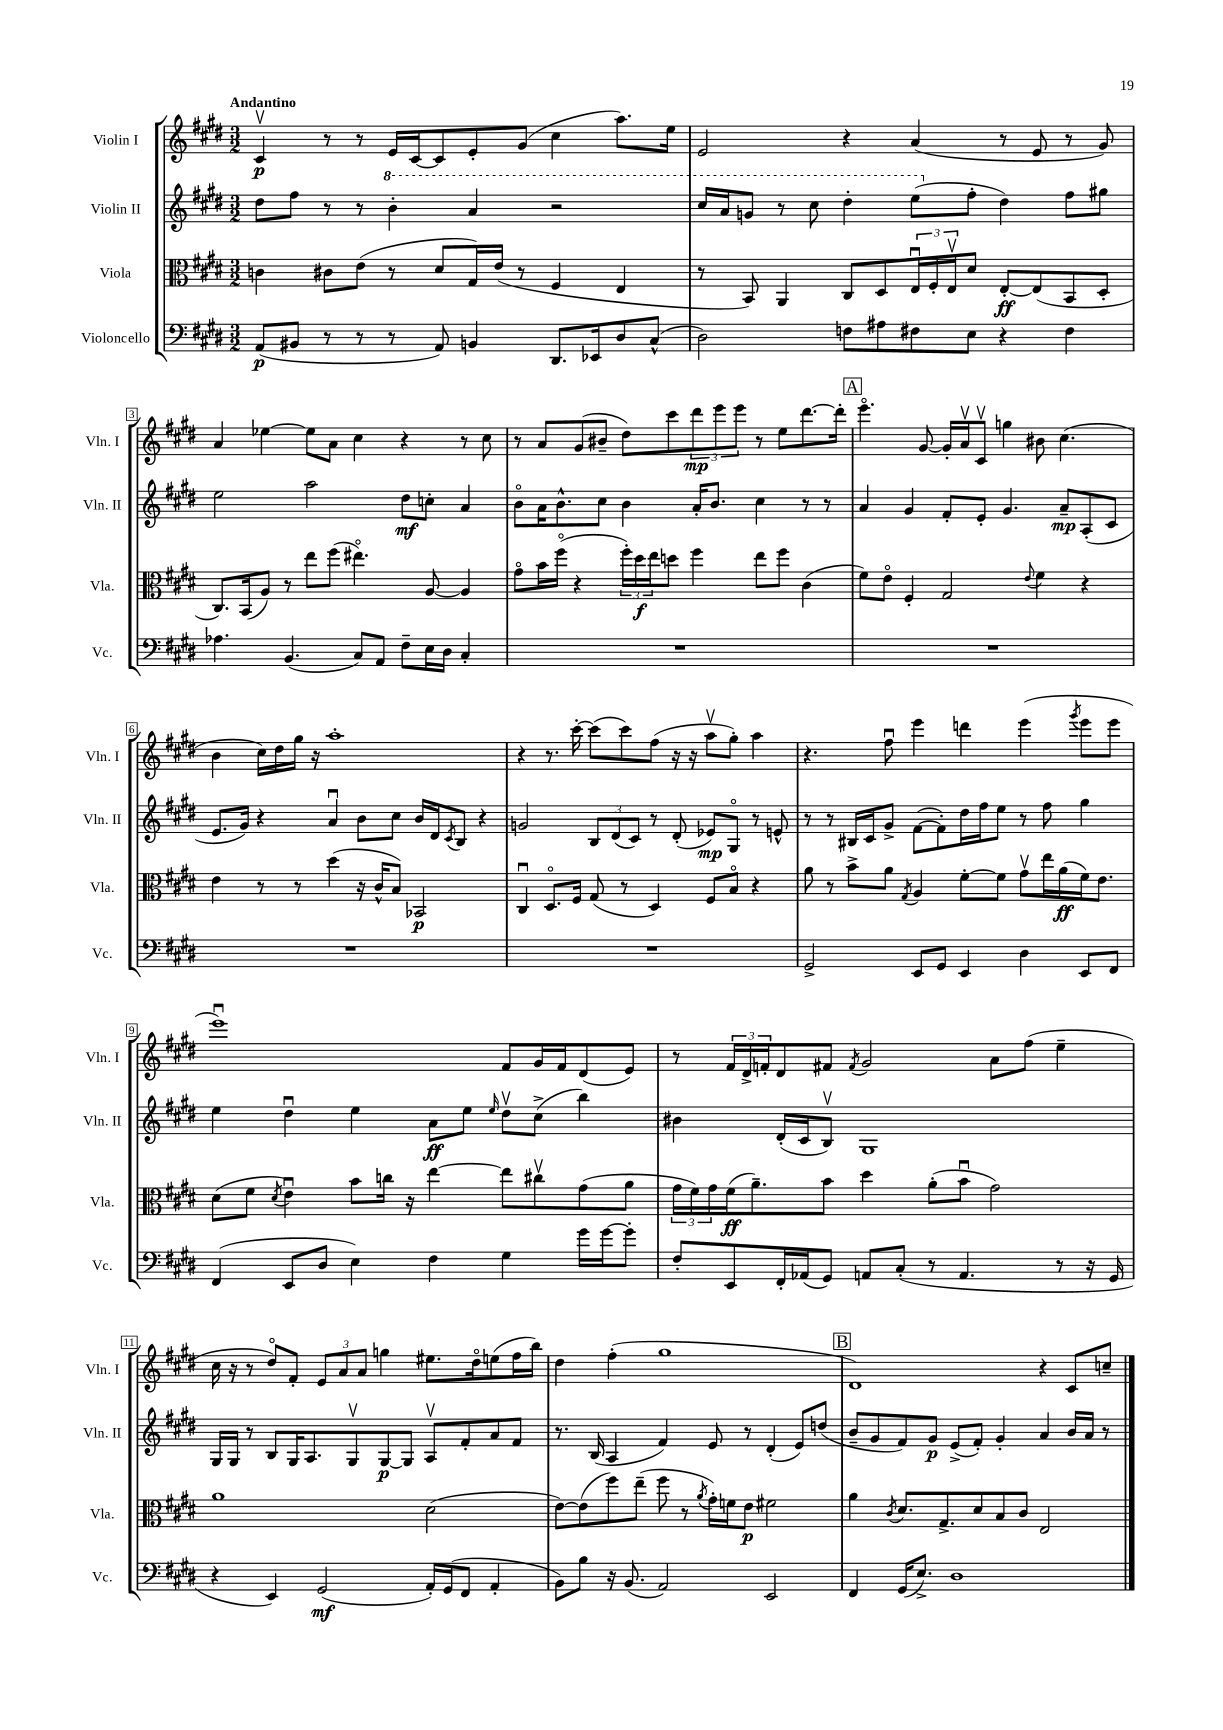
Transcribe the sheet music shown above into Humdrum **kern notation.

**kern	**kern	**kern	**kern
*staff4	*staff3	*staff2	*staff1
*clefF4	*clefC3	*clefG2	*clefG2
*k[f#c#g#d#]	*k[f#c#g#d#]	*k[f#c#g#d#]	*k[f#c#g#d#]
*M3/2	*M3/2	*M3/2	*M3/2
(8AA	4c	8dd#	4c#v
8BB#	.	8ff#	.
8r	8c#	8r	8r
8r	(8e	8r	8r
8r	8r	4bb'	16e
.	.	.	[16c#
8AA)	8d#	.	8c#]
4BB	16G#)	4aa	8e'
.	(16e	.	.
.	8r	.	(8g#
8.DD#	4F#	2r	4cc#
16EE-	.	.	.
8D#	4E	.	8.aa)
(8C#^^	.	.	.
.	.	.	16ee
=	=	=	=
2D#)	8r	16ccc#	2e
.	.	16aa	.
.	8BB)	8gg	.
.	4AA	8r	.
.	.	8ccc#	.
8F	8C#	4ddd#'	4r
8A#	8D#	.	.
8F#	24Eu	(8eee	(4a
.	24F#'	.	.
.	24Ev	.	.
8E	8d#	8ff#'	.
4r	[8E'	4dd#)	8r
.	(8E]	.	8e
4F#	8BB	8ff#	8r
.	8D#'	8gg#	8g#)
=	=	=	=
4.A-	8.C#)	2ee	4a
.	(16BB	.	.
.	8A)	.	[4ee-
(4.BB	8r	.	.
.	8ee	2aa	8ee-]
.	(8ff#	.	8a
8C#)	4.ee#o)	.	4cc#
8AA	.	.	.
8F#~	.	8dd#	4r
16E	[8A	8cc'	.
16D#	.	.	.
4C#'	4A]	4a	8r
.	.	.	8cc#
=	=	=	=
1.r	8g#o	8bo	8r
.	16b	16a	8a
.	(16ff#o	8.b^^	.
.	4r	.	(8g#
.	.	8cc#	8b#~
.	24ff#')	4b	8dd#)
.	24dd#	.	.
.	24ee	.	.
.	8dd	.	8ccc#
.	4ff#	16a'	12ddd#
.	.	8.b	.
.	.	.	12eee
.	.	.	12eee
.	8ee	4cc#	8r
.	8ff#	.	8ee
.	(4c#	8r	[8.ddd#
.	.	8r	.
.	.	.	16ddd#']
=	=	=	=
1.r	8f#)	4a	4.eeeo
.	8eo	.	.
.	4F#'	4g#	.
.	.	.	[8g#
.	2G#	8f#'	16g#']
.	.	.	16av
.	.	8e'	8c#v
.	.	4.g#	4gg
.	8qqe	.	.
.	4f#	.	8b#
.	.	8a~	(4.cc#
.	4r	(8A'	.
.	.	8c#	.
=	=	=	=
1.r	4e	8.e	4b
.	.	16g#)	.
.	8r	4r	16cc#)
.	.	.	16dd#
.	8r	.	16gg#
.	.	.	16r
.	(4dd#	4au	1aa'
.	16r	8b	.
.	16c#^^	.	.
.	8B)	8cc#	.
.	2BB-	16b	.
.	.	16d#	.
.	.	8qc#	.
.	.	8B	.
.	.	4r	.
=	=	=	=
1.r	4C#u	2g	4r
.	8.D#o	.	8.r
.	16F#	.	[16ccc#'
.	(8G#	12B	(8ccc#]
.	.	(12d#	.
.	8r	.	8ccc#)
.	.	12c#)	.
.	4D#)	8r	(8ff#
.	.	(8d#'	16r
.	.	.	16r
.	8F#	8e-)	8aav
.	8Bo	8G#o	8gg#')
.	4r	8r	4aa
.	.	8e^^	.
=	=	=	=
2GG#^	8a	8r	4.r
.	8r	8r	.
.	8b^	16B#	.
.	.	16c#	.
.	8a	8g#^	8ff#u
.	8qG#	.	.
8EE	4A	([8f#	4eee
8GG#	.	8f#'])	.
4EE	[8f#'	16dd#	4ddd
.	.	16ff#	.
.	8f#]	8ee	.
4D#	8g#v	8r	(4eee
.	16ee	8ff#	.
.	(16a	.	.
.	.	.	8qggg#
8EE	16f#)	4gg#	8eee
.	8.e	.	.
8FF#	.	.	8eee
=	=	=	=
(4FF#	(8d#	4ee	1eeeu)
.	8f#	.	.
.	8qd#	.	.
8EE	4eu)	4dd#u	.
8D#	.	.	.
4E)	8b	4ee	.
.	16cc	.	.
.	16r	.	.
4F#	[4ee	8a	.
.	.	8ee	.
.	.	16qqee	.
4G#	8ee]	8dd#v	8f#
.	8cc#v	(8cc#^	16g#
.	.	.	16f#
16g#	(8g#	4bb)	(8d#
[16g#	.	.	.
8g#']	8a	.	8e)
=	=	=	=
8F#'	24g#	4b#	8r
.	24f#)	.	.
.	24g#	.	.
8EE	(16f#	.	24f#
.	.	.	24d#^
.	8.a~)	.	.
.	.	.	24f'
16FF#'	.	(16d#'	8d#
(16AA-	.	16c#	.
8GG#)	8b	8Bv)	8f#
.	.	.	8qf#
8AA	4dd#	1G#	2g#
(8C#'	.	.	.
8r	(8a'	.	.
4.AA	8bu	.	.
.	2g#)	.	8a
.	.	.	(8ff#
8r	.	.	4ee~
16r	.	.	.
16GG#	.	.	.
=	=	=	=
4r	1a	16G#	16cc#
.	.	16G#	16r
.	.	8r	8r
4EE)	.	8B	8dd#o)
.	.	16G#	8f#'
.	.	8.A	.
(2GG#	.	.	12e
.	.	.	12a
.	.	8G#v	.
.	.	.	12a
.	.	[8G#	4gg
.	.	8G#]	.
16AA')	(2d#	8Av	8.ee#
(16GG#	.	.	.
8FF#	.	8f#'	.
.	.	.	16dd#o
4AA'	.	8a	(8ee
.	.	8f#	16ff#
.	.	.	16bb)
=	=	=	=
8BB)	[8e)	8.r	4dd#
8B	(8e]	.	.
.	.	(16B	.
16r	8ff#)	4A	(4ff#'
(8.BB	.	.	.
.	(8ee~	.	.
2AA)	8ff#	4f#)	1gg#
.	8r	.	.
.	8qa	.	.
.	16g#')	8e	.
.	16f	.	.
.	8e	8r	.
2EE	2f#	(4d#'	.
.	.	8e)	.
.	.	(8dd	.
=	=	=	=
4FF#	4a	8b~	1d#)
.	.	8g#	.
.	8qc#	.	.
(16GG#	8.d#	8f#)	.
8.E^)	.	.	.
.	.	8g#	.
.	8.G#^	.	.
1D#	.	(8e^	.
.	8d#	8f#')	.
.	8B	4g#'	.
.	8c#	.	.
.	2E	4a	4r
.	.	16b	8c#
.	.	16a	.
.	.	8r	8cc~
==	==	==	==
*-	*-	*-	*-
